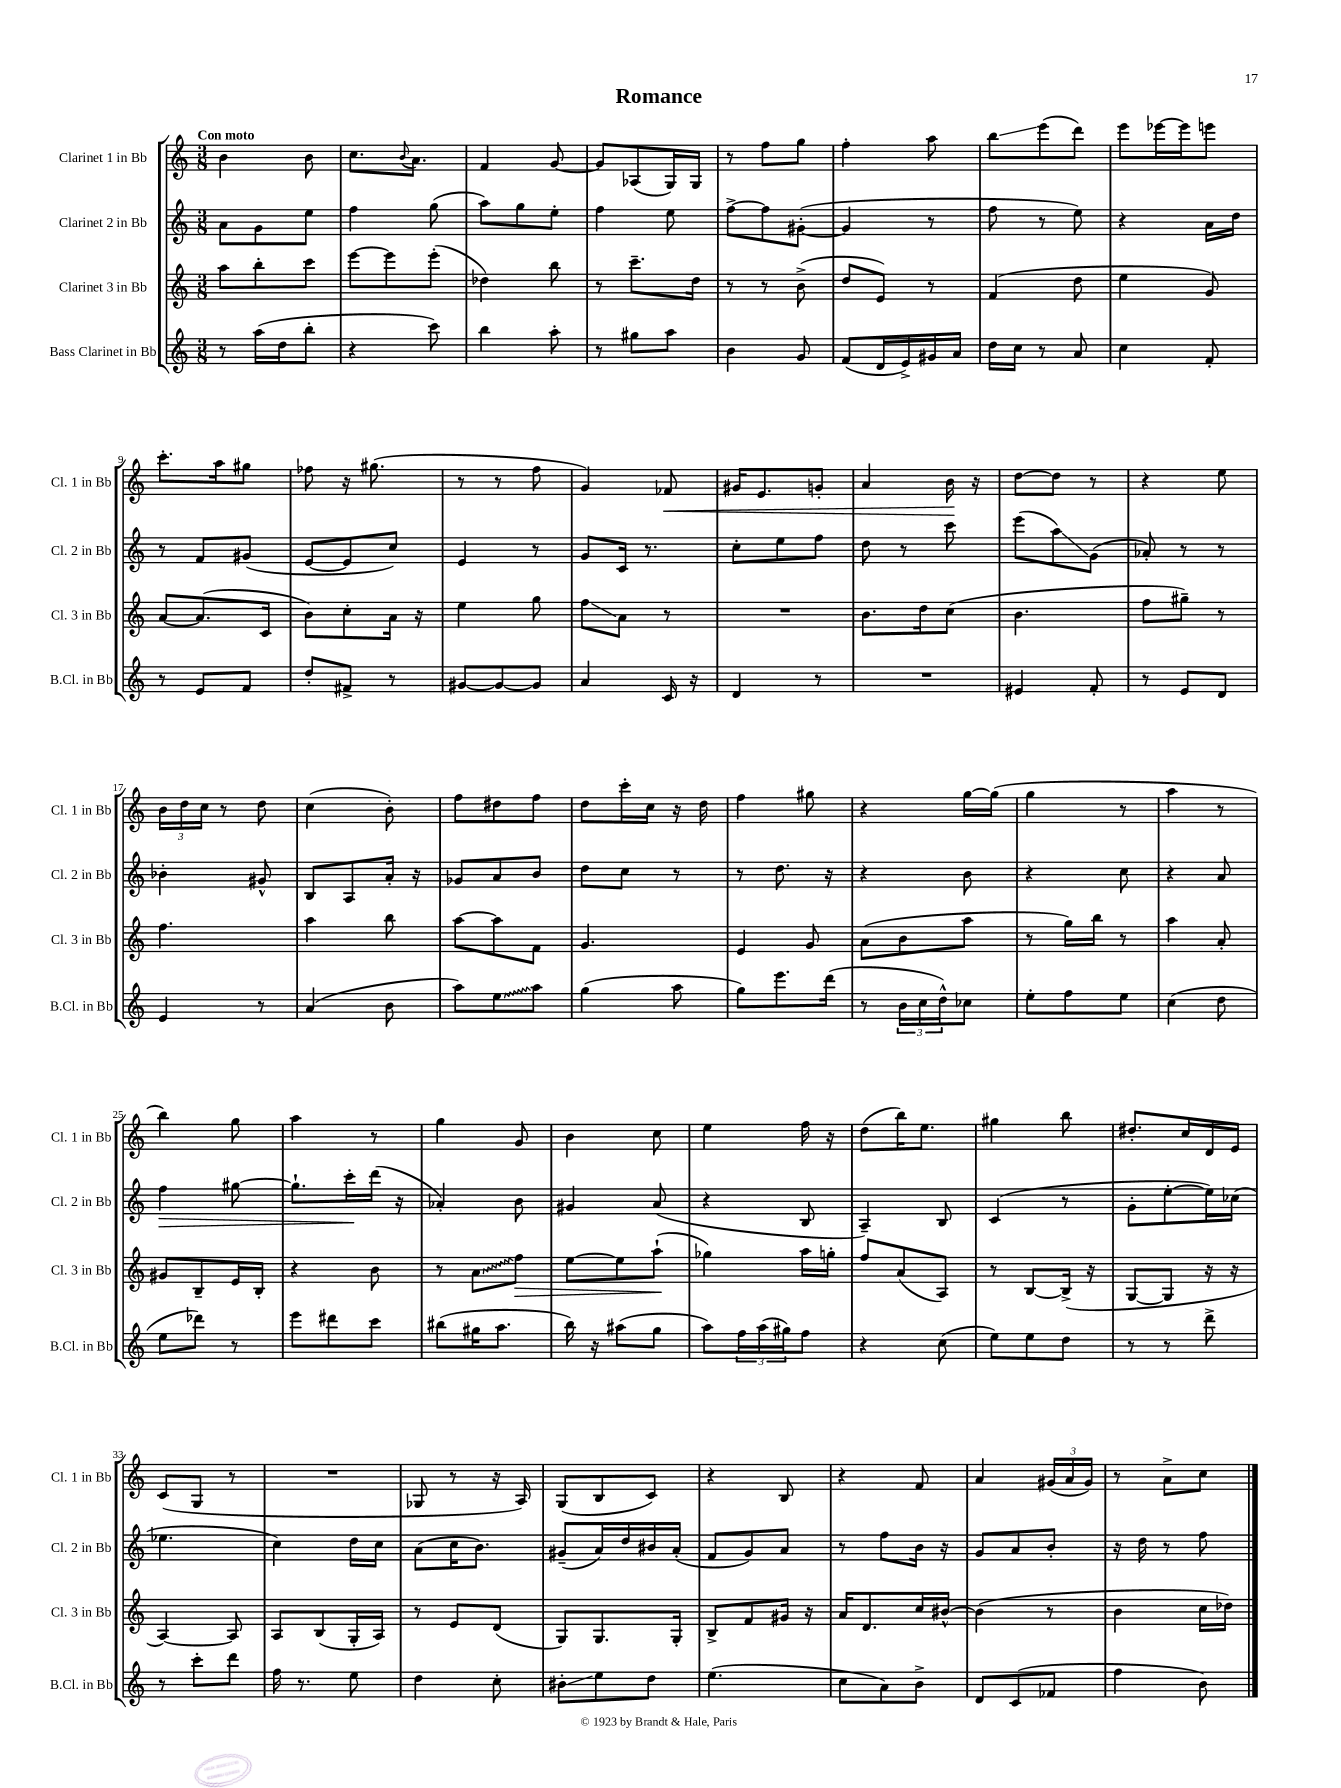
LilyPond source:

\header { title = "Romance" }
<<
\new StaffGroup <<
\new Staff = "s0" \with { instrumentName = "Clarinet 1 in Bb" shortInstrumentName = "Cl. 1 in Bb" } {
    \clef treble \key c \major \numericTimeSignature \time 3/8 \tempo "Con moto"
    b'4 b'8 |
    c''8. \appoggiatura { b'8 } a'8. |
    f'4 g'8~ |
    g'8 aes8( g16) g16 |
    r8 f''8 g''8 |
    f''4-. a''8 |
    b''8\glissando e'''8( d'''8) |
    e'''8 ees'''16~ ees'''16 e'''8 |
    c'''8.-. a''16 gis''8 |
    fes''8 r16 gis''8.( |
    r8 r8 f''8 |
    g'4) fes'8\< |
    gis'16 e'8. g'8-. |
    a'4 b'16\! r16 |
    d''8~ d''8 r8 |
    r4 e''8 |
    \tuplet 3/2 { b'16 d''16 c''16 } r8 d''8 |
    c''4( b'8-.) |
    f''8 dis''8 f''8 |
    d''8 c'''16-. c''16 r16 d''16 |
    f''4 gis''8 |
    r4 g''16~ g''16( |
    g''4 r8 |
    a''4 r8 |
    b''4) g''8 |
    a''4 r8 |
    g''4 g'8 |
    b'4 c''8 |
    e''4 f''16 r16 |
    d''8( b''16) e''8. |
    gis''4 b''8 |
    dis''8.-. c''16 d'16 e'16 |
    c'8( g8 r8 |
    R4. |
    ges8 r8 r16 a16) |
    g8( b8 c'8) |
    r4 b8 |
    r4 f'8 |
    a'4 \tuplet 3/2 { gis'16( a'16 gis'16) } |
    r8 a'8-> c''8 \bar "|." |
}
\new Staff = "s1" \with { instrumentName = "Clarinet 2 in Bb" shortInstrumentName = "Cl. 2 in Bb" } {
    \clef treble \key c \major \numericTimeSignature \time 3/8
    a'8 g'8 e''8 |
    f''4 g''8( |
    a''8) g''8 e''8-. |
    f''4 e''8 |
    f''8~-> f''8 gis'8~-.( |
    gis'4 r8 |
    f''8 r8 e''8) |
    r4 a'16 d''16 |
    r8 f'8 gis'8( |
    e'8~ e'8 c''8) |
    e'4 r8 |
    g'8 c'16 r8. |
    c''8-. e''8 f''8 |
    d''8 r8 c'''8 |
    e'''8( a''8\glissando) g'8( |
    aes'8-.) r8 r8 |
    bes'4-. gis'8-^ |
    b8 a8 a'16-. r16 |
    ges'8 a'8 b'8 |
    d''8 c''8 r8 |
    r8 d''8. r16 |
    r4 b'8 |
    r4 c''8 |
    r4 a'8 |
    f''4\> gis''8~ |
    gis''8.-! c'''16-.\! d'''16( r16 |
    aes'4-.) b'8 |
    gis'4 a'8( |
    r4 b8 |
    a4--) b8 |
    c'4( r8 |
    g'8-. e''8~-. e''16) ces''16( |
    ees''4. |
    c''4) d''16 c''16 |
    a'8( c''16 b'8.) |
    gis'8--( a'16) d''16 bis'16 a'16-.( |
    f'8 g'8) a'8 |
    r8 f''8 b'16 r16 |
    g'8 a'8 b'8-. |
    r16 d''16 r8 f''8 \bar "|." |
}
\new Staff = "s2" \with { instrumentName = "Clarinet 3 in Bb" shortInstrumentName = "Cl. 3 in Bb" } {
    \clef treble \key c \major \numericTimeSignature \time 3/8
    a''8 b''8-. c'''8 |
    e'''8~ e'''8 e'''8-.( |
    des''4) b''8 |
    r8 c'''8.-- d''16 |
    r8 r8 b'8->( |
    d''8 e'8) r8 |
    f'4( d''8 |
    e''4 g'8) |
    a'8~ a'8.( c'16 |
    b'8) c''8-. a'16 r16 |
    e''4 g''8 |
    f''8\glissando a'8 r8 |
    R4. |
    b'8. d''16 c''8( |
    b'4. |
    f''8 gis''8--) r8 |
    f''4. |
    a''4 b''8 |
    a''8~ a''8 f'8 |
    g'4. |
    e'4 g'8 |
    a'8( b'8 a''8 |
    r8 g''16) b''16 r8 |
    a''4 a'8-. |
    gis'8 b8-- e'16 b16-. |
    r4 b'8 |
    r8 \once \override Glissando.style = #'zigzag a'8\glissando f''8\> |
    e''8~ e''8 a''8-!\!( |
    ges''4) a''16 g''16-. |
    f''8 a'8( a8) |
    r8 b8~ b16->( r16 |
    g8~ g8 r16 r16 |
    a4~) a8 |
    a8 b8( g16-. a16) |
    r8 e'8 d'8( |
    g8) g8. g16-. |
    b8-> f'8 gis'16 r16 |
    a'16 d'8. c''16 bis'16~-^ |
    bis'4( r8 |
    b'4 c''16 des''16) \bar "|." |
}
\new Staff = "s3" \with { instrumentName = "Bass Clarinet in Bb" shortInstrumentName = "B.Cl. in Bb" } {
    \clef treble \key c \major \numericTimeSignature \time 3/8
    r8 a''16( d''16 b''8-. |
    r4 c'''8) |
    b''4 a''8-. |
    r8 gis''8 a''8 |
    b'4 g'8 |
    f'8( d'16 e'16->) gis'16 a'16 |
    d''16 c''16 r8 a'8 |
    c''4 f'8-. |
    r8 e'8 f'8 |
    d''8-. fis'8-> r8 |
    gis'8~ gis'8~ gis'8 |
    a'4 c'16 r16 |
    d'4 r8 |
    R4. |
    eis'4 f'8-. |
    r8 e'8 d'8 |
    e'4 r8 |
    a'4( b'8 |
    a''8) \once \override Glissando.style = #'zigzag e''8\glissando a''8 |
    g''4( a''8 |
    g''8) e'''8. d'''16( |
    r8 \tuplet 3/2 { b'16 c''16 d''16-^) } ces''8 |
    e''8-. f''8 e''8 |
    c''4( d''8 |
    e''8 des'''8) r8 |
    e'''8 dis'''8 c'''8 |
    bis''8( gis''16 a''8. |
    b''16) r16 ais''8( g''8 |
    a''8) \tuplet 3/2 { f''16 a''16( gis''16) } f''8 |
    r4 c''8( |
    e''8) e''8 d''8 |
    r8 r8 d'''8-> |
    r8 c'''8-. d'''8 |
    f''16 r8. e''8 |
    d''4 c''8-. |
    bis'8-.\glissando e''8 d''8 |
    e''4.( |
    c''8 a'8) b'8-> |
    d'8 c'8( fes'8 |
    f''4 b'8) \bar "|." |
}
>>
>>
